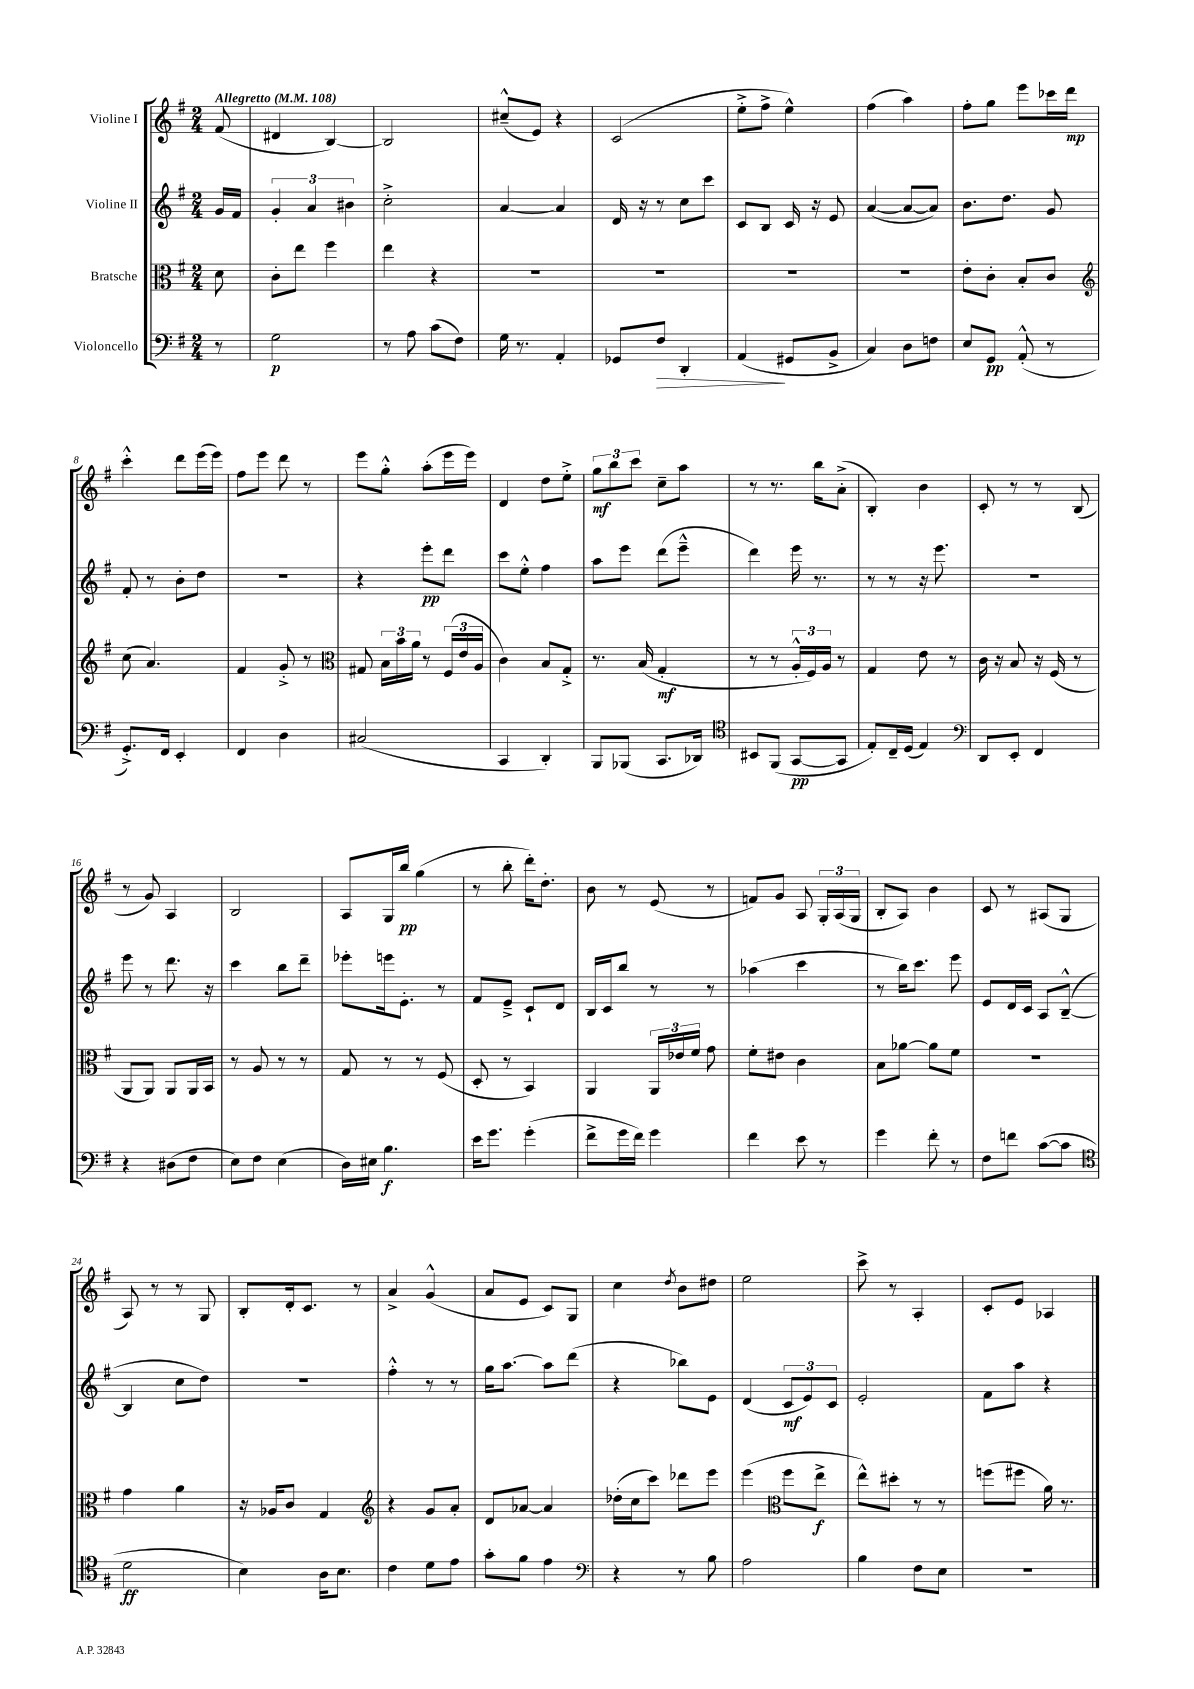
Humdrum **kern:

**kern	**kern	**kern	**kern
*staff4	*staff3	*staff2	*staff1
*clefF4	*clefC3	*clefG2	*clefG2
*k[f#]	*k[f#]	*k[f#]	*k[f#]
*M2/4	*M2/4	*M2/4	*M2/4
*MM108	*MM108	*MM108	*MM108
8r	8d	16g	(8f#
.	.	16f#	.
=	=	=	=
2G	8c'	6g'	4d#
.	8ee	.	.
.	.	6a	.
.	4ff#	.	[4B)
.	.	6b#	.
=	=	=	=
8r	4ee	2cc'^	2B]
8A	.	.	.
(8c	4r	.	.
8F#)	.	.	.
=	=	=	=
16G	2r	[4a	(8cc#~^^
8.r	.	.	.
.	.	.	8e)
4AA'	.	4a]	4r
=	=	=	=
8GG-	2r	16d	(2c
.	.	16r	.
8F#	.	8r	.
4DD'	.	8cc	.
.	.	8ccc	.
=	=	=	=
(4AA	2r	8c	8ee'^
.	.	8B	8ff#^
8GG#	.	16c	4ee^^)
.	.	16r	.
8BB^	.	8e	.
=	=	=	=
4C)	2r	([4a	(4ff#
8D	.	8a_	4aa)
8F	.	8a])	.
=	=	=	=
8E	8e'	8.b	8ff#'
8GG	8c'	.	8gg
.	.	8.dd	.
(8AA'^^	8B'	.	8eee
8r	8c	8g	16ccc-
.	.	.	16ddd
=	=	=	=
*	*clefG2	*	*
8.GG'^)	(8cc	8f#'	4ccc'^^
.	4.a)	8r	.
16FF#	.	.	.
4EE'	.	8b'	8ddd
.	.	8dd	(16eee
.	.	.	16eee)
=	=	=	=
4FF#	4f#	2r	8ff#
.	.	.	8eee
4D	8g'^	.	8ddd
.	8r	.	8r
=	=	=	=
*	*clefC3	*	*
(2C#	8G#	4r	8eee
.	24B	.	8gg'^^
.	24b	.	.
.	24a	.	.
.	8r	8eee'	(8aa'
.	(24F#	8ddd	16eee
.	24e	.	.
.	.	.	16eee)
.	24A	.	.
=	=	=	=
4CC	4c)	8ccc	4d
.	.	8ee'^^	.
4DD')	8B	4ff#	8dd
.	8G'^	.	8ee'^
=	=	=	=
8BBB	8.r	8aa	12gg
.	.	.	12bb
(8BBB-	.	8eee	.
.	.	.	12ccc
.	(16B	.	.
8.CC	4G'	(8ddd	8cc~
.	.	8eee~^^	8aa
16DD-)	.	.	.
=	=	=	=
*clefC4	*	*	*
8BB#	8r	4ddd)	8r
(8FF#	8r	.	8.r
[8GG	24A'^^	16eee	.
.	24F#)	.	.
.	.	8.r	16bb
.	24A	.	.
8GG]	8r	.	(8a'^
=	=	=	=
8E')	4G	8r	4B')
16C~	.	8r	.
(16D	.	.	.
4E)	8e	16r	4b
.	.	8.eee	.
.	8r	.	.
=	=	=	=
*clefF4	*	*	*
8DD	16c	2r	8c'
.	16r	.	.
8EE'	8B	.	8r
4FF#	16r	.	8r
.	(16F#	.	.
.	8r	.	(8B
=	=	=	=
4r	8AA	8eee	8r
.	8AA)	8r	8g)
(8D#	8AA	8.ddd	4A
8F#	16AA	.	.
.	16BB	16r	.
=	=	=	=
8E)	8r	4ccc	2B
8F#	8A	.	.
(4E	8r	8bb	.
.	8r	8ddd~	.
=	=	=	=
16D)	8G	8eee-'	8A
16E#	.	.	.
4.B	8r	16eee	16G
.	.	8.e'	16bb
.	8r	.	(4gg
.	(8F#	8r	.
=	=	=	=
16e	8D'	8f#	8r
8.g	.	.	.
.	8r	8e~^	8bb'
(4g'	4BB)	8c`	16ddd')
.	.	.	8.dd'
.	.	8d	.
=	=	=	=
8f#^	4AA	16B	8b
.	.	16c	.
16g	.	8bb	8r
16f#)	.	.	.
4g	24AA	8r	(8e
.	24e-	.	.
.	24f#	.	.
.	8g	8r	8r
=	=	=	=
4f#	8f#'	(4aa-	8f)
.	8e#	.	8g
8e	4c	4ccc	8A
8r	.	.	24G'
.	.	.	(24A
.	.	.	24G
=	=	=	=
4g	8B	8r	8B'
.	[8a-	16bb)	8A)
.	.	8.ccc	.
8f#'	8a-]	.	4b
8r	8f#	8eee	.
=	=	=	=
8F#	2r	8e	8c
8f	.	16d	8r
.	.	16c	.
([8c	.	8A	(8A#
8c]	.	([8B~^^	8G
=	=	=	=
*clefC4	*	*	*
2d	4g	4B]	8A)
.	.	.	8r
.	4a	8cc	8r
.	.	8dd)	8G
=	=	=	=
4B)	16r	2r	8B'
.	16A-	.	.
.	8c	.	16d'
.	.	.	8.c
16A	4G	.	.
8.B	.	.	.
.	.	.	8r
=	=	=	=
*	*clefG2	*	*
4c	4r	4ff#'^^	4a^
8d	8g	8r	(4g^^
8e	8a'	8r	.
=	=	=	=
8g'	8d	16gg	8a
.	.	[8.aa	.
8f#	[8a-	.	8e
4e	4a-]	8aa]	8c)
.	.	(8ddd	8G
=	=	=	=
*clefF4	*	*	*
4r	(16dd-'	4r	4cc
.	16cc	.	.
.	8ccc)	.	.
.	.	.	8qdd
8r	8ddd-	8bb-)	8b
8B	8eee	8e	8dd#
=	=	=	=
2A	(4eee	(4d	2ee
*	*clefC3	*	*
.	8ff#	12c	.
.	.	12e)	.
.	8ee^	.	.
.	.	12c	.
=	=	=	=
4B	8ee^^)	2e'	8ccc^
.	8dd#'	.	8r
8F#	8r	.	4A'
8E	8r	.	.
=	=	=	=
2r	(8ff	8f#	8c'
.	8ff#	8aa	8e
.	16a)	4r	4A-
.	8.r	.	.
==	==	==	==
*-	*-	*-	*-
